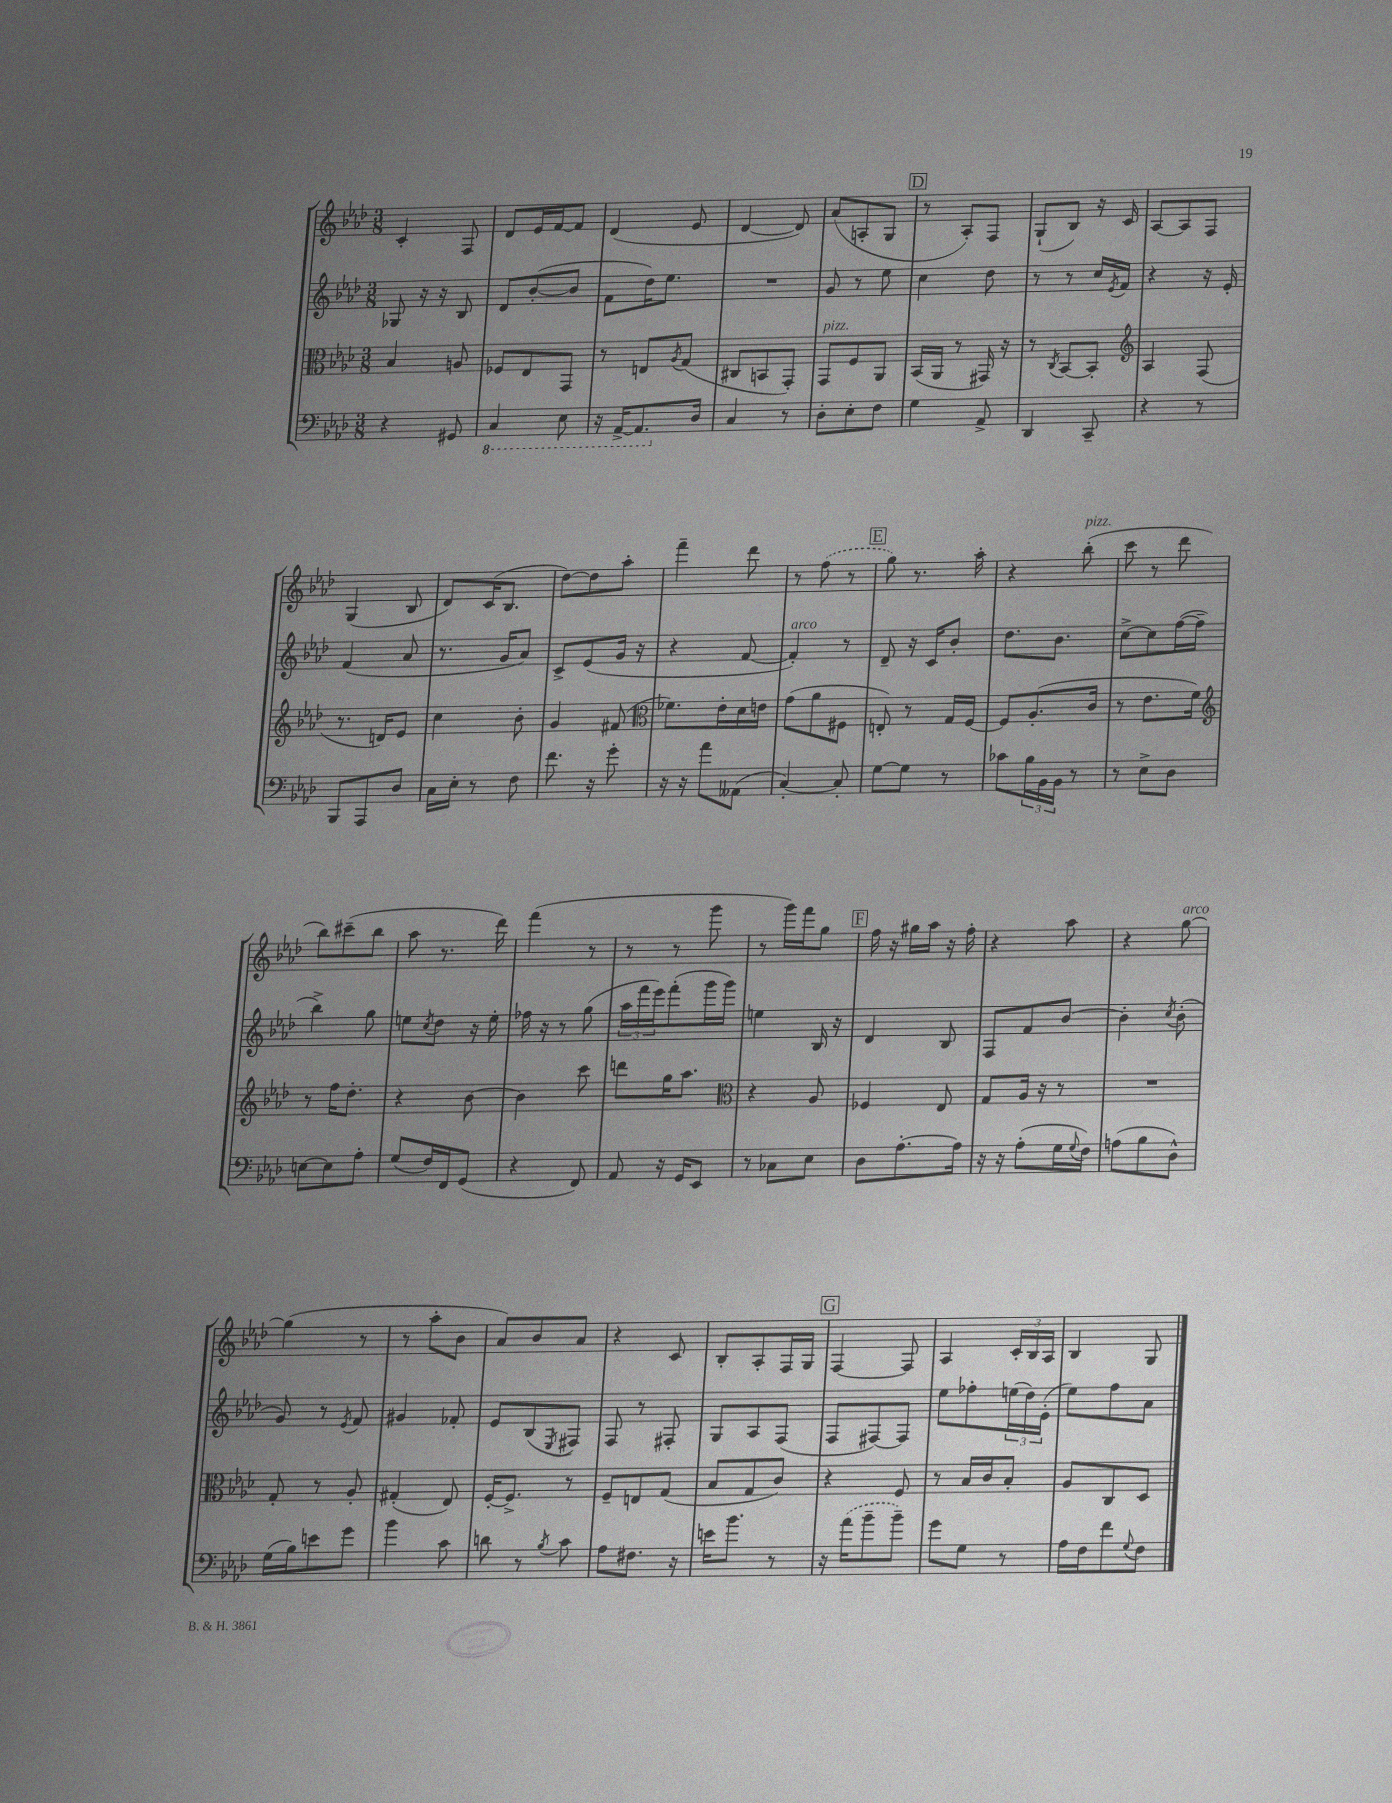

**kern	**kern	**kern	**kern
*staff4	*staff3	*staff2	*staff1
*clefF4	*clefC3	*clefG2	*clefG2
*k[b-e-a-d-]	*k[b-e-a-d-]	*k[b-e-a-d-]	*k[b-e-a-d-]
*M3/8	*M3/8	*M3/8	*M3/8
4r	4B-/	8G-/	4c'/
.	.	16r	.
.	.	16r	.
8GG#/	8A/	8B-/	8F/
=	=	=	=
4CC/	8F-/L	8d-/L	8d-/L
.	8E-/	([8b-'/	16e-/L
.	.	.	[16f/J
8EE-\	8GG/J	8b-/]J	8f/]J
=	=	=	=
16r	8r	8f\L	(4d-/
[16AAA-^/LK	.	.	.
8.AAA-/]	8E/L	16dd-\K)	.
.	.	8.ee-\J	.
.	8qA-/	.	.
.	(8G/J	.	8e-/
16D-/Jk	.	.	.
=	=	=	=
4C/	8C#/L	4.r	[4d-/
.	8BB/	.	.
8r	8GG'/J)	.	8d-/])
=	=	=	=
8D-'\L	8GG/L	8g/	(8a-/L
8E-'\	8F/	8r	8A'/
8F\J	8AA-/J	8ee-\	8G/J
=	=	=	=
4G\	(16BB-/LL	4cc\	8r
.	16AA-/JJ	.	.
.	8r	.	8A-'/L)
8AA-^/	16GG#/)	8dd-\	8F/J
.	16r	.	.
=	=	=	=
4DD-/	8r	8r	(8G`/L
.	8qC/	.	.
.	[8BB-/L	8r	8B-/J)
8CC~/	8BB-'/]J	16cc/LL	16r
.	.	8qe-/	.
.	.	16f/JJ	16c/
=	=	=	=
*	*clefG2	*	*
4r	4A-/	4r	[8A-/L
.	.	.	8A-/]
8r	(8F/	16r	8F/J
.	.	16e-'/	.
=	=	=	=
8BBB-/L	8.r	(4f/	(4G/
8AAA-/	.	.	.
.	16d/LK)	.	.
8D-/J	8e-/J	8a-/	8B-/
=	=	=	=
16C\LL	4cc\	8.r	8d-/L)
16E-'\JJ	.	.	.
8r	.	.	(16c/K
.	.	16g/LK	8.B-/J
8F\	8b-'\	8a-/J)	.
=	=	=	=
8.f\	4g/	8c^/L	[8dd-\L)
.	.	(8e-/	8dd-\]
16r	.	.	.
8g'\	(8f#/	16g/Jk	8aa-'\J
.	.	16r	.
=	=	=	=
*	*clefC3	*	*
16r	8.f-\L)	4r	4fff~\
16r	.	.	.
8a-\L	.	.	.
.	16e-'\L	.	.
(8AA--\J	16d-\	[8f/	8ddd-\
.	16e\JJ	.	.
=	=	=	=
[4C'/)	(8g\L	4f'/])	8r
.	8a-\	.	(8ff\
8C'/]	8F#\J	8r	8r
=	=	=	=
[8G\L	8E'/)	8d-~/	8gg\)
8G\]J	8r	16r	8.r
.	.	16c/LK	.
8r	16G/LL	8b-'/J	.
.	[16F/JJ	.	16aa-'\
=	=	=	=
8c-\L	8F/]L	8.dd-\L	4r
24B-\L	(8.A-'/	.	.
24BB-\	.	.	.
.	.	8.b-\J	.
24BB-\JJ	.	.	.
8r	.	.	(8bb-'\
.	16c/Jk	.	.
=	=	=	=
8r	8r	[8cc^\L	8ccc\
8E-^\L	8.e-\L	8cc\]	8r
8D-\J	.	([16ff\L	8ddd-\
.	16f\Jk)	16ff~\]JJ	.
=	=	=	=
*	*clefG2	*	*
[8E\L	8r	4bb-^\)	8bb-\L)
8E\]	16ff\LK	.	(8ccc#~\
.	8.dd-'\J	.	.
8A-'\J	.	8gg\	8bb-\J
=	=	=	=
(8G/L	4r	8ee\L	8aa-\
.	.	8qcc/	.
16F/L)	.	8dd-\J	8.r
16FF/J	.	.	.
(8GG/J	[8b-\	16r	.
.	.	16ee'\	16ddd-\)
=	=	=	=
4r	4b-\]	16ff-\	(4fff\
.	.	16r	.
.	.	8r	.
8FF/)	8ccc\	(8gg\	8r
=	=	=	=
8AA-/	8ddd\L	24aa-\LL	8r
.	.	24fff\	.
.	.	24eee-\J)	.
16r	16gg\K	(8fff'\	8r
16GG/LK	8.aa-\J	.	.
8EE-/J	.	16ggg\L	8ggg\
.	.	16ggg\JJ)	.
=	=	=	=
*	*clefC3	*	*
8r	4r	4ee\	8r
8C-\L	.	.	16ggg\LL)
.	.	.	16fff\J
8E-\J	8A-/	16B-/	8gg\J
.	.	16r	.
=	=	=	=
8D-\L	4F-/	4d-/	16ff\
.	.	.	16r
[8.A-'\	.	.	16gg#\LL
.	.	.	16aa-\JJ
.	8E-/	8B-/	16r
16A-\]Jk	.	.	16ff'\
=	=	=	=
16r	8G/L	8F/L	4r
16r	.	.	.
(8A-'\L	16A-/Jk	8f/	.
.	16r	.	.
16G\L	8r	[8b-/J	8aa-\
8qqG/	.	.	.
16F\JJ)	.	.	.
=	=	=	=
(8A\L	4.r	4b-'\]	4r
8B-\	.	.	.
.	.	8qcc/	.
8D-^^\J)	.	(8b-'\	[8gg\
=	=	=	=
(16G\LL	8G'/	8g/)	(4gg\]
16B-\J)	.	.	.
8e\	8r	8r	.
.	.	8qe-/	.
8g\J	8A-'/	8f/	8r
=	=	=	=
4b-\	(4G#'/	4g#/	8r
.	.	.	8aa-'\L
8c\	8E-/)	8f-'/	8b-\J
=	=	=	=
8d\	[16F'/LK	8e-/L	8a-/L)
.	8.F^/]J	.	.
8r	.	(8B-/	8b-/
8qB-/	.	8qE-/	.
8c\	8r	8F#/J)	8a-/J
=	=	=	=
8A-\L	8F~/L	8F/	4r
8.F#\J	8E/	8r	.
.	(8G/J	8F#'/	8c/
16r	.	.	.
=	=	=	=
16e\LK	8B-/L	8G/L	8B-'/L
8.b-\J	.	.	.
.	8G/	8A-/	8A-'/
8r	8c/J)	(8F/J	16F/L
.	.	.	16G/JJ
=	=	=	=
16r	4r	8F/L	[4F/
(16a-\LK	.	.	.
8b-~\	.	[8F#/)	.
8b-~\J)	8F/	8F#/]J	8F/]
=	=	=	=
8g\L	8r	8ee-\L	4A-/
8G\J	16B-/LL	8ff-'\	.
.	16c/J	.	.
8r	8B-'/J	(24ee\L	24c'/LL
.	.	24dd-\)	24B-/
.	.	(24e-'\JJ	24A-/JJ
=	=	=	=
16A-\LL	8A-/L	8ee-\L)	4B-/
16F\J	.	.	.
8f\	8C/	8ff\	.
8qqG/	.	.	.
8F\J	8D-/J	8a-\J	8G/
==	==	==	==
*-	*-	*-	*-
